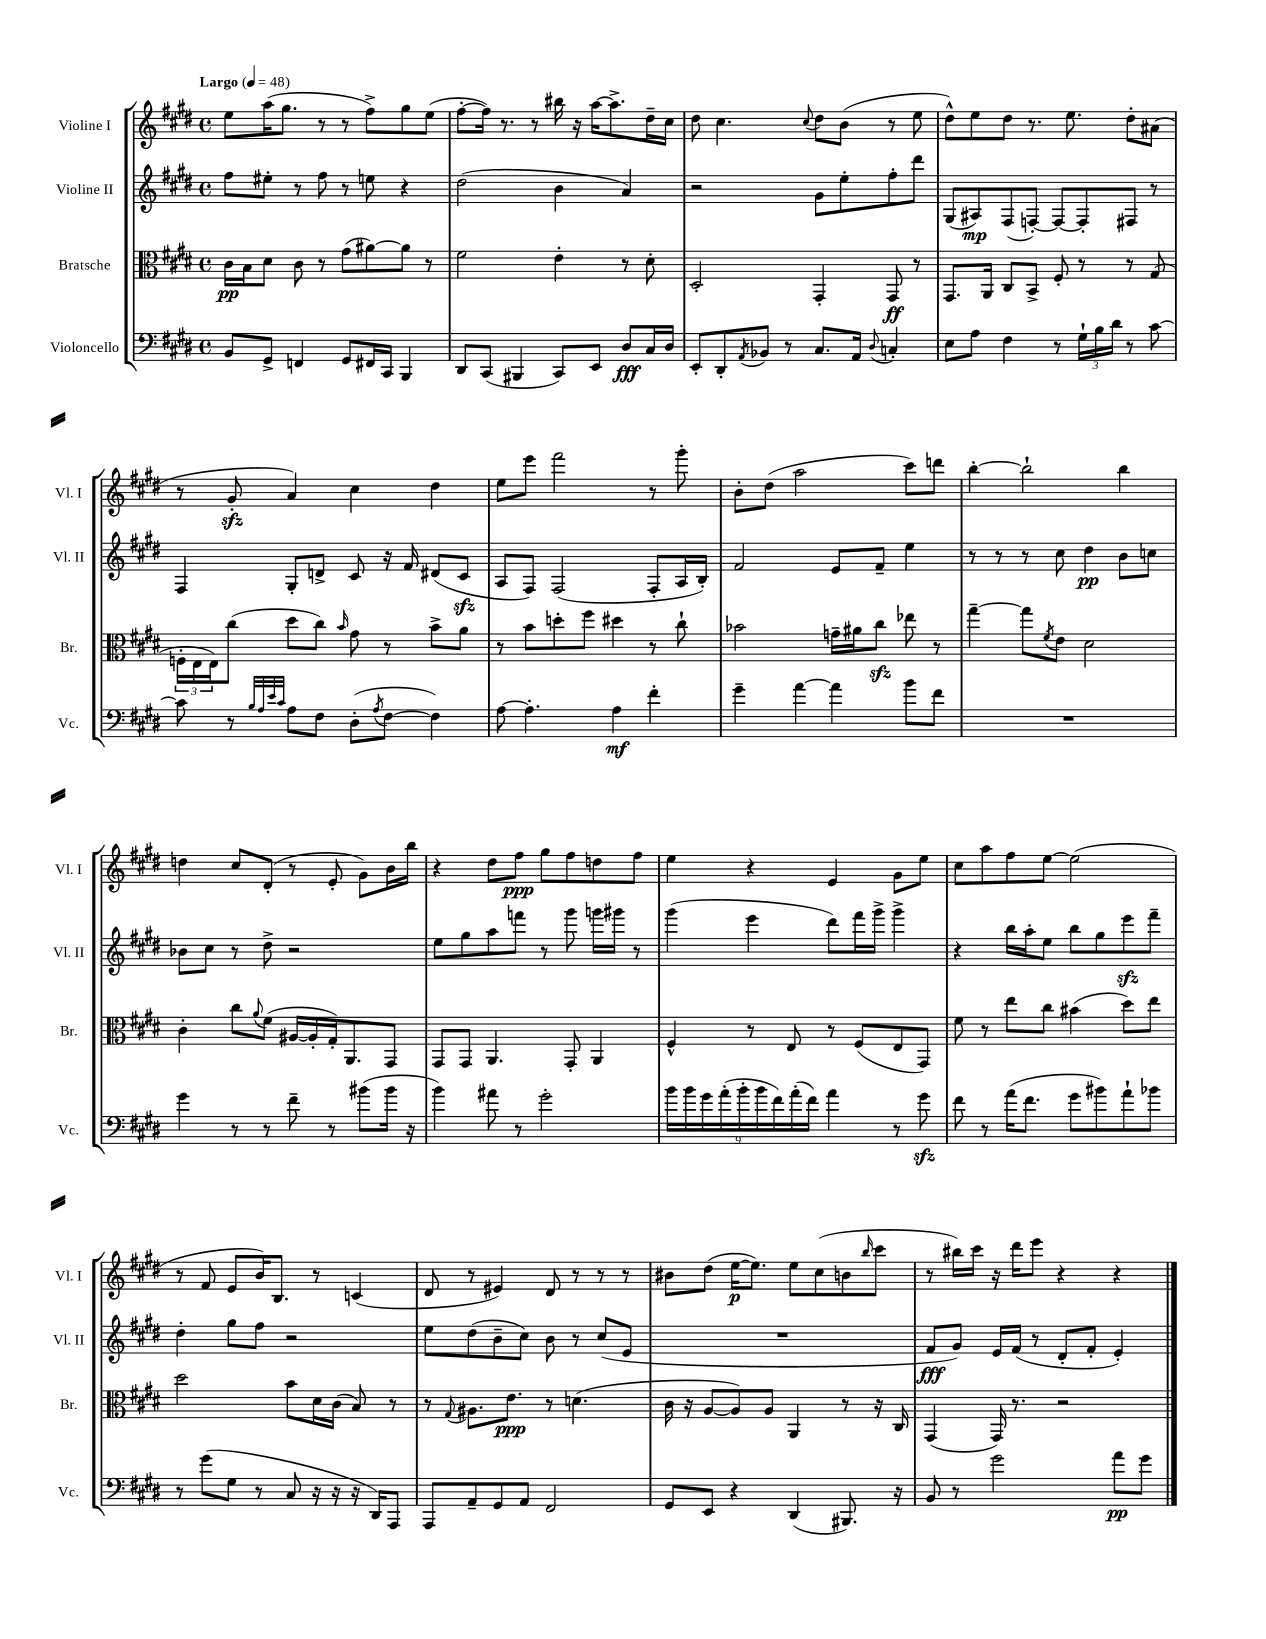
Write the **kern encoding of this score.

**kern	**dynam	**kern	**dynam	**kern	**dynam	**kern	**dynam
*part4	*part4	*part3	*part3	*part2	*part2	*part1	*part1
*staff4	*staff4	*staff3	*staff3	*staff2	*staff2	*staff1	*staff1
*I"Violoncello	*	*I"Bratsche	*	*I"Violine II	*	*I"Violine I	*
*I'Vc.	*	*I'Br.	*	*I'Vl. II	*	*I'Vl. I	*
*clefF4	*	*clefC3	*	*clefG2	*	*clefG2	*
*k[f#c#g#d#]	*	*k[f#c#g#d#]	*	*k[f#c#g#d#]	*	*k[f#c#g#d#]	*
*M4/4	*	*M4/4	*	*M4/4	*	*M4/4	*
*met(c)	*	*met(c)	*	*met(c)	*	*met(c)	*
*MM48	*	*MM48	*	*MM48	*	*MM48	*
=1	=1	=1	=1	=1	=1	=1	=1
!	!	!	!	!	!	!LO:TX:a:B:t=Largo	!
8BB/L	.	16c#\LL	pp	8ff#\L	.	8ee\L	.
.	.	16B\J	.	.	.	.	.
8GG#^/J	.	8d#\J	.	8ee#X'\J	.	(16aa\K	.
.	.	.	.	.	.	8.gg#\J	.
4FFn/	.	8c#\	.	8r	.	.	.
.	.	8r	.	8ff#\	.	8r	.
8GG#/L	.	(8g#\L	.	8r	.	8r	.
16FF#X/L	.	[8a#X\)	.	8een\	.	8ff#^\L)	.
16CC#/JJ	.	.	.	.	.	.	.
4BBB/	.	8a#\J]	.	4r	.	8gg#\	.
.	.	8r	.	.	.	(8ee\J	.
=2	=2	=2	=2	=2	=2	=2	=2
8DD#/L	.	2f#\	.	(2dd#\	.	[8ff#'\L	.
(8CC#/J	.	.	.	.	.	16ff#\Jk])	.
.	.	.	.	.	.	8.r	.
4BBB#X/	.	.	.	.	.	.	.
.	.	.	.	.	.	8r	.
8CC#/L)	.	4e'\	.	4b\	.	16bb#X\	.
.	.	.	.	.	.	16r	.
8EE/J	.	.	.	.	.	[16aa\KL	.
.	.	.	.	.	.	8.aa^\]	.
8D#/L	fff	8r	.	4a/)	.	.	.
16C#/L	.	8d#'\	.	.	.	16dd#~\L	.
16D#/JJ	.	.	.	.	.	16cc#\JJ	.
=3	=3	=3	=3	=3	=3	=3	=3
8EE'/L	.	2D#'/	.	2r	.	8dd#\	.
8DD#'/	.	.	.	.	.	4.cc#\	.
8qAA/	.	.	.	.	.	.	.
8BB-X/J	.	.	.	.	.	.	.
8r	.	.	.	.	.	.	.
.	.	.	.	.	.	8qqcc#/	.
8.C#/L	.	4GG#'/	.	8g#\L	.	8dd#\L	.
.	.	.	.	8ee'\	.	(8b\J	.
16AA/Jk	.	.	.	.	.	.	.
8qqD#/	.	.	.	.	.	.	.
4Cn'/	.	8GG#/	ff	8ff#'\	.	8r	.
.	.	8r	.	8ddd#\J	.	8ee\	.
=4	=4	=4	=4	=4	=4	=4	=4
8E\L	.	8.GG#/L	.	(8G#/L	.	8dd#^^\L)	.
8A\J	.	.	.	8A#X/)	mp	8ee\	.
.	.	16AA/Jk	.	.	.	.	.
4F#\	.	8C#/L	.	(8F#/	.	8dd#\J	.
.	.	8BB^/J	.	[8Fn'/J)	.	8.r	.
8r	.	8F#'/	.	8F/L_	.	.	.
.	.	.	.	.	.	8.ee\	.
24G#`\LL	.	8r	.	8F'/]	.	.	.
24B\	.	.	.	.	.	.	.
24d#\JJ	.	.	.	.	.	.	.
8r	.	8r	.	8F#X/J	.	8dd#'\L	.
[8c#\	.	(8G#/	.	8r	.	(8a#X\J	.
!!LO:LB:g=z
=5	=5	=5	=5	=5	=5	=5	=5
8c#\]	.	24Fn'\LL	.	4F#/	.	8r	.
.	.	24E\	.	.	.	.	.
.	.	24E\J)	.	.	.	.	.
8r	.	(8cc#\J	.	.	.	8g#zz'/	.
32qqB/LLL	.	.	.	.	.	.	.
32qqA/	.	.	.	.	.	.	.
32qqe/	.	.	.	.	.	.	.
32qqc#/JJJ	.	.	.	.	.	.	.
8A\L	.	8dd#\L	.	8G#'/L	.	4a/)	.
8F#\J	.	8cc#\J)	.	8dn^/J	.	.	.
.	.	16qqb/	.	.	.	.	.
(8D#'\L	.	8g#\	.	8c#/	.	4cc#\	.
8qA/	.	.	.	.	.	.	.
[8F#\J	.	8r	.	16r	.	.	.
.	.	.	.	16f#/	.	.	.
4F#\])	.	8b^\L	.	(8d#X/L	.	4dd#\	.
.	.	8a\J	.	8c#zz/J	.	.	.
=6	=6	=6	=6	=6	=6	=6	=6
[8A\	.	8r	.	8A/L	.	8ee\L	.
4.A'\]	.	8b\L	.	8F#/J)	.	8eee\J	.
.	.	8ddn'\	.	(2F#/	.	2fff#\	.
.	.	8ff#\J	.	.	.	.	.
4A\	mf	4dd#X\	.	.	.	.	.
4f#'\	.	8r	.	8F#'/L	.	8r	.
.	.	8cc#`\	.	16A/L	.	8ggg#'\	.
.	.	.	.	16B'/JJ)	.	.	.
=7	=7	=7	=7	=7	=7	=7	=7
4g#~\	.	2b-X\	.	2f#/	.	8b'\L	.
.	.	.	.	.	.	(8dd#\J	.
[4a\	.	.	.	.	.	2aa\	.
4a\]	.	16gn~\LL	.	8e/L	.	.	.
.	.	16a#X\J	.	.	.	.	.
.	.	8cc#zz\J	.	8f#~/J	.	.	.
8b\L	.	8ee-X\	.	4ee\	.	8ccc#\L)	.
8f#\J	.	8r	.	.	.	8dddn\J	.
=8	=8	=8	=8	=8	=8	=8	=8
1r	.	[4gg#~\	.	8r	.	[4bb'\	.
.	.	.	.	8r	.	.	.
.	.	8gg#\L]	.	8r	.	2bb`\]	.
.	.	8qf#/	.	.	.	.	.
.	.	8e\J	.	8cc#\	.	.	.
.	.	2d#\	.	4dd#\	pp	.	.
.	.	.	.	8b\L	.	4bb\	.
.	.	.	.	8ccn\J	.	.	.
!!LO:LB:g=z
=9	=9	=9	=9	=9	=9	=9	=9
4g#\	.	4c#'\	.	8b-X\L	.	4ddn\	.
.	.	.	.	8cc#\J	.	.	.
8r	.	8cc#\L	.	8r	.	8cc#/L	.
.	.	8qqa/	.	.	.	.	.
8r	.	(8f#\J	.	8dd#^\	.	(8d#'/J	.
8f#~\	.	[16A#X/LL	.	2r	.	8r	.
.	.	16A#'/]	.	.	.	.	.
8r	.	16G#'/J)	.	.	.	8e'/	.
.	.	8.AA/	.	.	.	.	.
(8b#X\L	.	.	.	.	.	8g#\L)	.
16b#\Jk	.	8GG#/J	.	.	.	16b\L	.
16r	.	.	.	.	.	16bb\JJ	.
=10	=10	=10	=10	=10	=10	=10	=10
4b\)	.	8GG#/L	.	8ee\L	.	4r	.
.	.	8GG#/J	.	8gg#\	.	.	.
8a#X\	.	4.AA/	.	8aa\	.	8dd#\L	.
8r	.	.	.	8fffn\J	.	8ff#\J	ppp
2g#'\	.	.	.	8r	.	8gg#\L	.
.	.	8GG#'/	.	8ggg#\	.	8ff#\	.
.	.	4AA/	.	16gggn\LL	.	8ddn\	.
.	.	.	.	16ggg#X\JJ	.	.	.
.	.	.	.	8r	.	8ff#\J	.
=11	=11	=11	=11	=11	=11	=11	=11
18b\LL	.	4F#^^/	.	(4ggg#\	.	4ee\	.
18b\	.	.	.	.	.	.	.
18g#\	.	.	.	.	.	.	.
(18a'\	.	.	.	.	.	.	.
18b'\	.	.	.	.	.	.	.
.	.	8r	.	4eee\	.	4r	.
18b\	.	.	.	.	.	.	.
18f#\)	.	.	.	.	.	.	.
.	.	8E/	.	.	.	.	.
(18a'\	.	.	.	.	.	.	.
18f#\JJ)	.	.	.	.	.	.	.
4a\	.	8r	.	8ddd#\L)	.	4e/	.
.	.	(8F#/L	.	16fff#\L	.	.	.
.	.	.	.	16ggg#^\JJ	.	.	.
8r	.	8E/	.	4ggg#^\	.	8g#\L	.
8g#zz\	.	8GG#/J)	.	.	.	8ee\J	.
=12	=12	=12	=12	=12	=12	=12	=12
8f#\	.	8f#\	.	4r	.	8cc#\L	.
8r	.	8r	.	.	.	8aa\	.
(16a\KL	.	8ee\L	.	16bb\LL	.	8ff#\	.
8.f#\J	.	.	.	16aa'\J	.	.	.
.	.	8cc#\J	.	8ee\J	.	[8ee\J	.
8g#\L	.	(4b#X\	.	8bb\L	.	(2ee\]	.
8b#X\)	.	.	.	8gg#\	.	.	.
8a`\	.	8dd#\L)	.	8eeezz\	.	.	.
8b-X\J	.	8ee\J	.	8fff#~\J	.	.	.
!!LO:LB:g=z
=13	=13	=13	=13	=13	=13	=13	=13
8r	.	2dd#\	.	4dd#'\	.	8r	.
(8g#\L	.	.	.	.	.	8f#/	.
8G#\J	.	.	.	8gg#\L	.	8e/L	.
8r	.	.	.	8ff#\J	.	16b/K)	.
.	.	.	.	.	.	8.B/J	.
8C#/	.	8b\L	.	2r	.	.	.
16r	.	16d#\L	.	.	.	8r	.
16r	.	(16c#\JJ	.	.	.	.	.
16r	.	8B/)	.	.	.	(4cn/	.
16DD#/KL)	.	.	.	.	.	.	.
8AAA/J	.	8r	.	.	.	.	.
=14	=14	=14	=14	=14	=14	=14	=14
8AAA/L	.	8r	.	8ee\L	.	8d#/	.
.	.	8qqG#/	.	.	.	.	.
8AA~/	.	8.A#X\L	.	(8dd#\	.	8r	.
8GG#/	.	.	.	8b~\	.	4e#X/)	.
.	.	8.e\J	ppp	.	.	.	.
8AA/J	.	.	.	8cc#\J)	.	.	.
2FF#/	.	8r	.	8b\	.	8d#/	.
.	.	(4.dn\	.	8r	.	8r	.
.	.	.	.	(8cc#/L	.	8r	.
.	.	.	.	8e/J	.	8r	.
=15	=15	=15	=15	=15	=15	=15	=15
8GG#/L	.	16c#\	.	1r	.	8b#X\L	.
.	.	16r	.	.	.	.	.
8EE/J	.	[8A/L	.	.	.	(8dd#\J	.
4r	.	8A/])	.	.	.	[16ee\KL	p
.	.	.	.	.	.	8.ee\J])	.
.	.	8A/J	.	.	.	.	.
(4DD#/	.	4AA/	.	.	.	8ee\L	.
.	.	.	.	.	.	(8cc#\	.
8.BBB#X/)	.	8r	.	.	.	8bn\	.
.	.	.	.	.	.	16qqbb/	.
.	.	16r	.	.	.	8ccc#\J	.
16r	.	16C#/	.	.	.	.	.
=16	=16	=16	=16	=16	=16	=16	=16
8BB/	.	(4GG#/	.	8f#/L	fff	8r	.
8r	.	.	.	8g#/J)	.	16bb#X\LL)	.
.	.	.	.	.	.	16ccc#\JJ	.
2g#\	.	16GG#/)	.	16e/LL	.	16r	.
.	.	8.r	.	(16f#/JJ	.	16ddd#\KL	.
.	.	.	.	8r	.	8eee\J	.
.	.	2r	.	8d#'/L	.	4r	.
.	.	.	.	8f#'/J	.	.	.
8a\L	pp	.	.	4e'/)	.	4r	.
8g#\J	.	.	.	.	.	.	.
==	==	==	==	==	==	==	==
*-	*-	*-	*-	*-	*-	*-	*-
